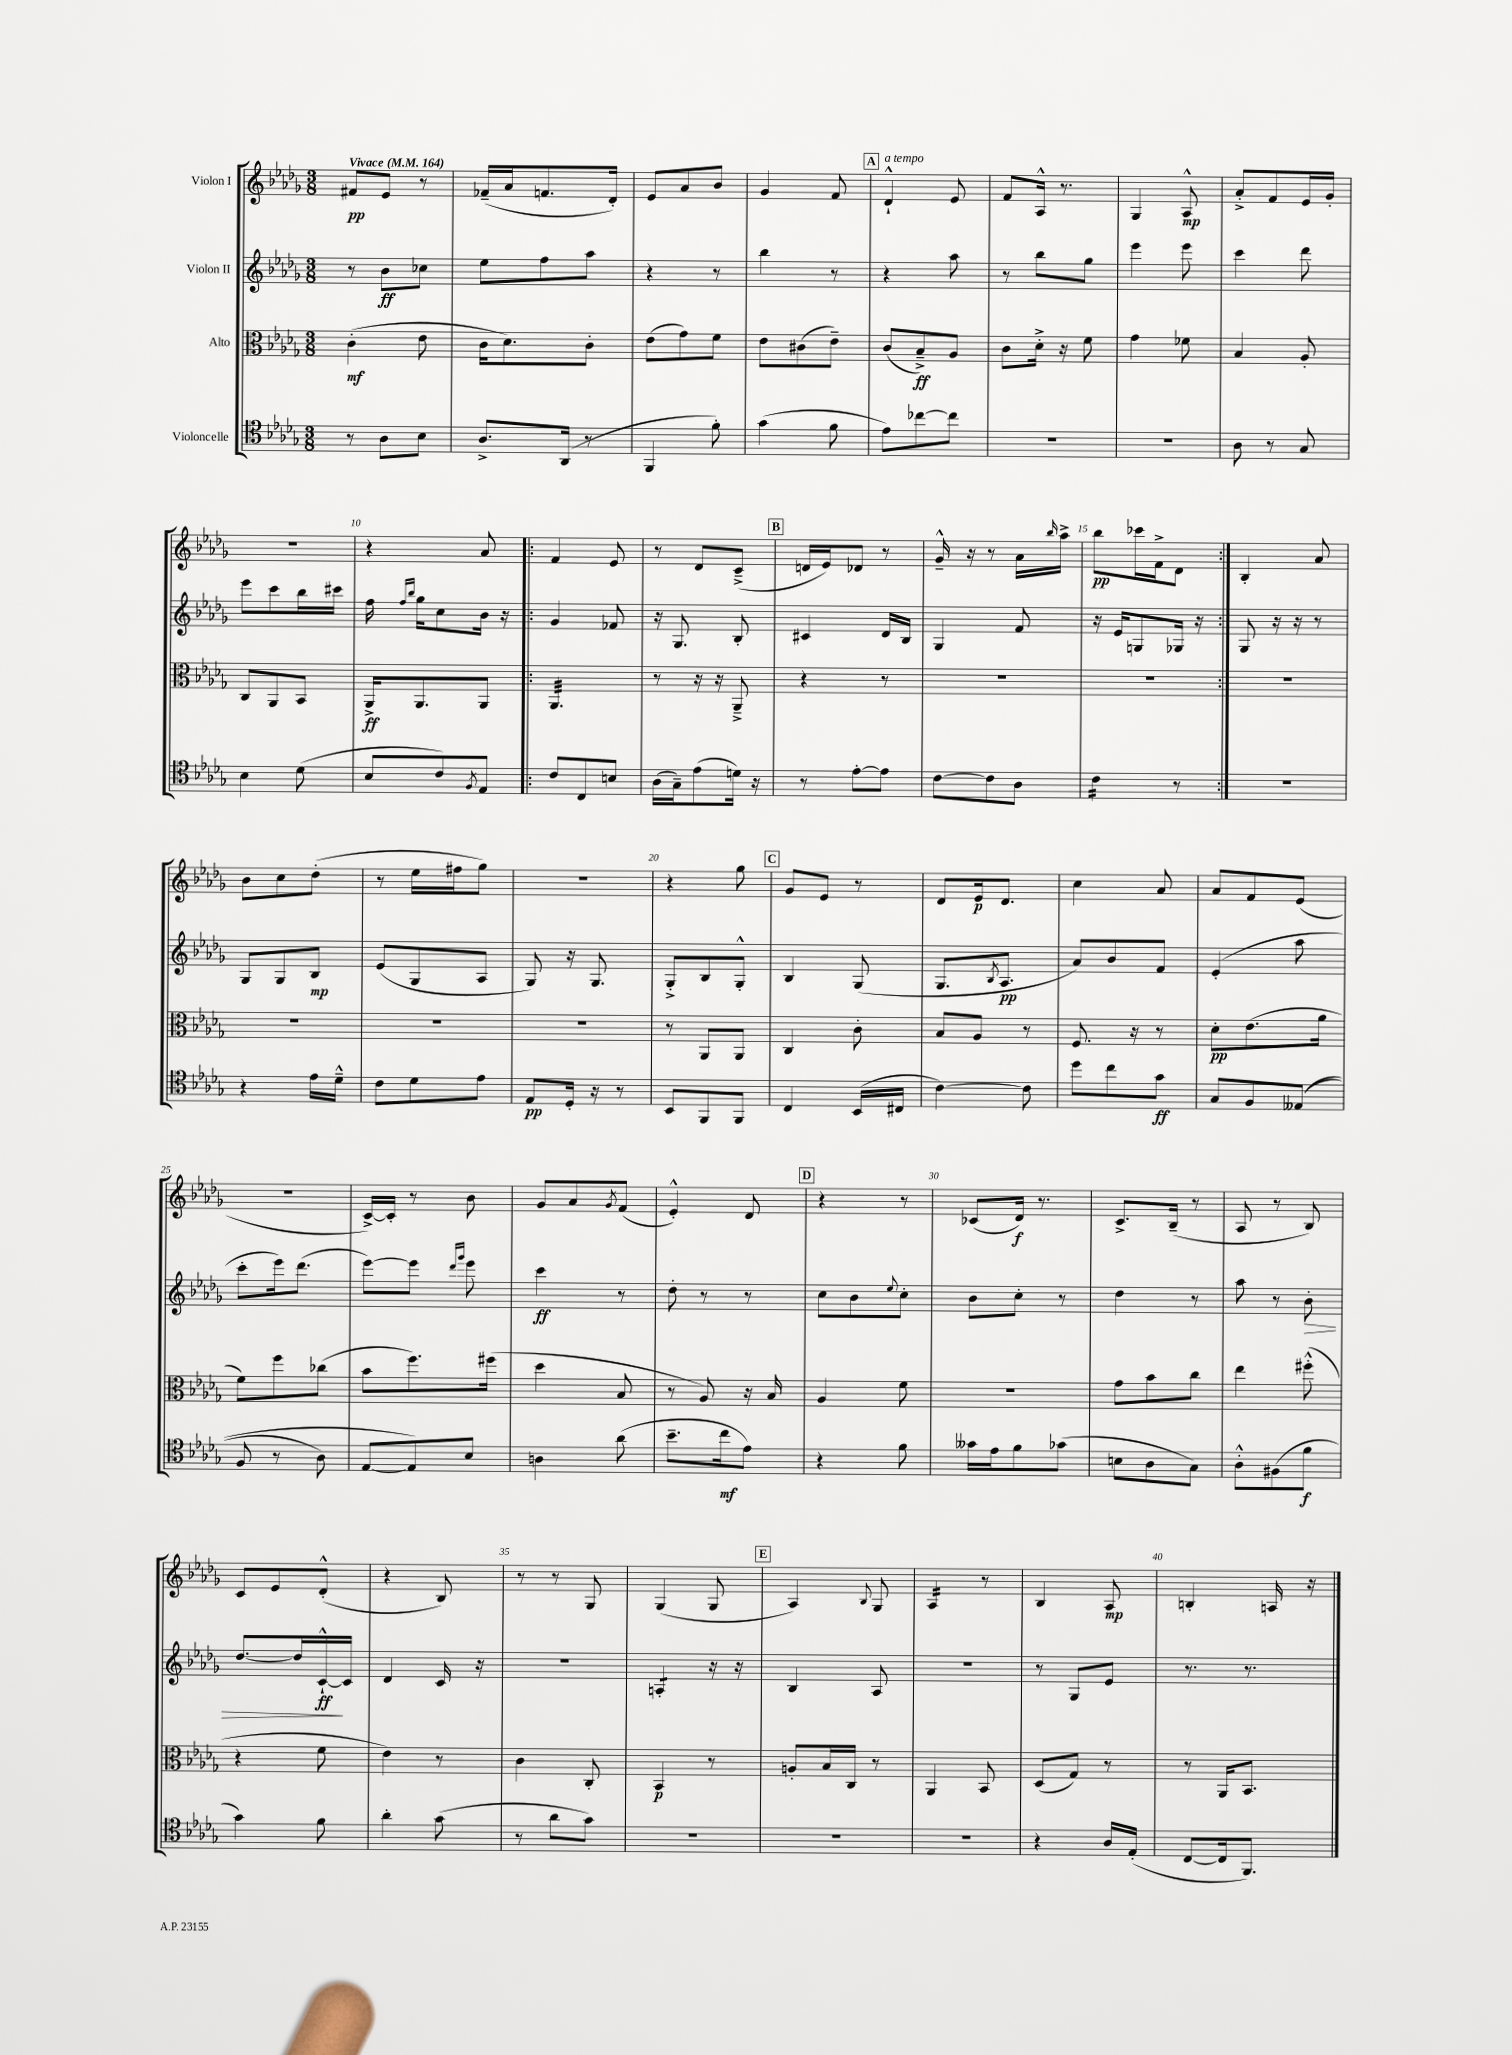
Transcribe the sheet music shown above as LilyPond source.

<<
\new StaffGroup <<
\new Staff = "s0" \with { instrumentName = "Violon I" } {
    \clef treble \key des \major \numericTimeSignature \time 3/8 \tempo "Vivace" 4 = 164
    fis'8\pp ees'8 r8 |
    fes'16--( aes'16 f'8. des'16-.) |
    ees'8 aes'8 bes'8 |
    ges'4 f'8 |
    \mark \markup { \box "A" } des'4-!-^^\markup { \italic "a tempo" } ees'8 |
    f'8 aes16-^ r8. |
    ges4 aes8-^\mp |
    aes'8-.-> f'8 ees'16 ges'16-. |
    R4. |
    r4 aes'8 |
    \repeat volta 2 { f'4 ees'8 |
    r8 des'8 c'8--->( |
    \mark \markup { \box "B" } d'16 ees'16) des'8 r8 |
    ges'16---^ r16 r8 aes'16 \grace { bes''16 } aes''16-> |
    bes''8\pp ces'''16 f'16-> des'8 | }
    bes4-. aes'8 |
    bes'8 c''8 des''8-.( |
    r8 ees''16 fis''16 ges''8) |
    R4. |
    r4 ges''8 |
    \mark \markup { \box "C" } ges'8 ees'8 r8 |
    des'8 ees'16\p des'8. |
    c''4 aes'8 |
    aes'8 f'8 ees'8( |
    R4. |
    c'16~->) c'16-. r8 bes'8 |
    ges'8 aes'8 \acciaccatura { ges'8 } f'8( |
    ees'4-.-^) des'8 |
    \mark \markup { \box "D" } r4 r8 |
    ces'8( des'16\f) r8. |
    c'8.-> bes16--( r8 |
    aes8 r8 bes8) |
    c'8 ees'8 des'8-.-^( |
    r4 bes8) |
    r8 r8 ges8 |
    ges4( ges8 |
    \mark \markup { \box "E" } aes4) \appoggiatura { bes8 } ges8 |
    aes4:16 r8 |
    bes4 aes8\mp |
    b4-. a16 r16 \bar "|." |
}
\new Staff = "s1" \with { instrumentName = "Violon II" } {
    \clef treble \key des \major \numericTimeSignature \time 3/8
    r8 bes'8\ff ces''8 |
    ees''8 f''8 aes''8 |
    r4 r8 |
    bes''4 r8 |
    \mark \markup { \box "A" } r4 aes''8 |
    r8 bes''8 ges''8 |
    ees'''4 ees'''8 |
    c'''4 des'''8 |
    ees'''8 c'''8 bes''16 cis'''16 |
    f''16 \grace { f''16 bes''16 } ges''16 c''8 bes'16 r16 |
    \repeat volta 2 { ges'4 fes'8 |
    r16 ges8. bes8-. |
    \mark \markup { \box "B" } cis'4 des'16 bes16 |
    ges4 f'8 |
    r16 ees'16 g8 ges16 r16 | }
    ges8 r16 r16 r8 |
    ges8 ges8 bes8\mp |
    ees'8( ges8 aes8 |
    ges8) r16 ges8. |
    ges8-.-> bes8 ges8-.-^ |
    \mark \markup { \box "C" } bes4 ges8( |
    ges8. \acciaccatura { bes8 } aes8.\pp |
    aes'8) bes'8 f'8 |
    ees'4-.( aes''8 |
    c'''8-. ees'''16) des'''8.( |
    ees'''8~) ees'''8 \grace { des'''16 ges'''16 } ees'''8 |
    c'''4\ff r8 |
    des''8-. r8 r8 |
    \mark \markup { \box "D" } c''8 bes'8 \appoggiatura { ees''8 } c''8-. |
    bes'8 c''8-. r8 |
    des''4 r8 |
    aes''8 r8 bes'8-.\> |
    des''8.~ des''16 c'16~-!-^\ff\! c'16 |
    des'4 c'16 r16 |
    R4. |
    a4:8-. r16 r16 |
    \mark \markup { \box "E" } bes4 aes8 |
    R4. |
    r8 ges8 ees'8 |
    r8. r8. \bar "|." |
}
\new Staff = "s2" \with { instrumentName = "Alto" } {
    \clef alto \key des \major \numericTimeSignature \time 3/8
    c'4-.\mf( ees'8 |
    c'16 des'8.) c'8-. |
    ees'8( ges'8) f'8 |
    ees'8 cis'8( ees'8--) |
    \mark \markup { \box "A" } c'8( bes8--->\ff) aes8 |
    c'8 des'16-.-> r16 f'8 |
    ges'4 fes'8 |
    bes4 aes8-. |
    c8 aes,8 bes,8 |
    aes,16->\ff aes,8. aes,8 |
    \repeat volta 2 { aes,4.:32 |
    r8 r16 r16 aes,8---> |
    \mark \markup { \box "B" } r4 r8 |
    R4. |
    R4. | }
    R4. |
    R4. |
    R4. |
    R4. |
    r8 aes,8 aes,8 |
    \mark \markup { \box "C" } c4 c'8-. |
    bes8 aes8 r8 |
    f8. r16 r8 |
    des'8-.\pp ees'8.( aes'16 |
    f'8) f''8 ces''8( |
    bes'8 f''8.) fis''16( |
    des''4 bes8 |
    r8 aes8) r16 bes16 |
    \mark \markup { \box "D" } aes4 f'8 |
    R4. |
    ges'8 bes'8 c''8 |
    ees''4 fis''8-.-^( |
    r4 f'8 |
    ees'4) r8 |
    c'4 c8-. |
    bes,4\p r8 |
    \mark \markup { \box "E" } a8-. bes16 c16 r8 |
    aes,4 bes,8 |
    des8( ges8) r8 |
    r8 aes,16 bes,8. \bar "|." |
}
\new Staff = "s3" \with { instrumentName = "Violoncelle" } {
    \clef tenor \key des \major \numericTimeSignature \time 3/8
    r8 aes8 bes8 |
    aes8.-> aes,16( r8 |
    f,4 f'8-.) |
    ges'4( f'8 |
    \mark \markup { \box "A" } ees'8) ces''8~ ces''8 |
    R4. |
    R4. |
    aes8 r8 ges8 |
    bes4 des'8( |
    bes8 c'8) \acciaccatura { f8 } ees8 |
    \repeat volta 2 { c'8 c8 b8 |
    aes16( ges16--) ees'8( d'16) r16 |
    \mark \markup { \box "B" } r8 ees'8~-. ees'8 |
    c'8~ c'8 aes8 |
    c'4:16 r8 | }
    R4. |
    r4 ees'16 des'16---^ |
    c'8 des'8 ees'8 |
    ees8\pp des16-. r16 r8 |
    bes,8 f,8 f,8 |
    \mark \markup { \box "C" } c4 bes,16( cis16 |
    c'4~) c'8 |
    des''8 c''8 ges'8\ff |
    ges8 f8 eeses8(\( |
    f8 r8 aes8) |
    ees8~ ees8\) bes8 |
    a4 aes'8( |
    bes'8.-- c''16\mf ees'8) |
    \mark \markup { \box "D" } r4 f'8 |
    geses'16 ees'16 f'8 ges'8( |
    b8 aes8 ges8) |
    aes8-.-^ fis8( f'8\f |
    ges'4) f'8 |
    aes'4-. ges'8( |
    r8 aes'8 ges'8) |
    R4. |
    \mark \markup { \box "E" } R4. |
    R4. |
    r4 aes16 ees16-.( |
    c8~ c16 f,8.) \bar "|." |
}
>>
>>
\layout { \context { \Score \override BarNumber.break-visibility = ##(#f #t #t) barNumberVisibility = #(every-nth-bar-number-visible 5) } }
